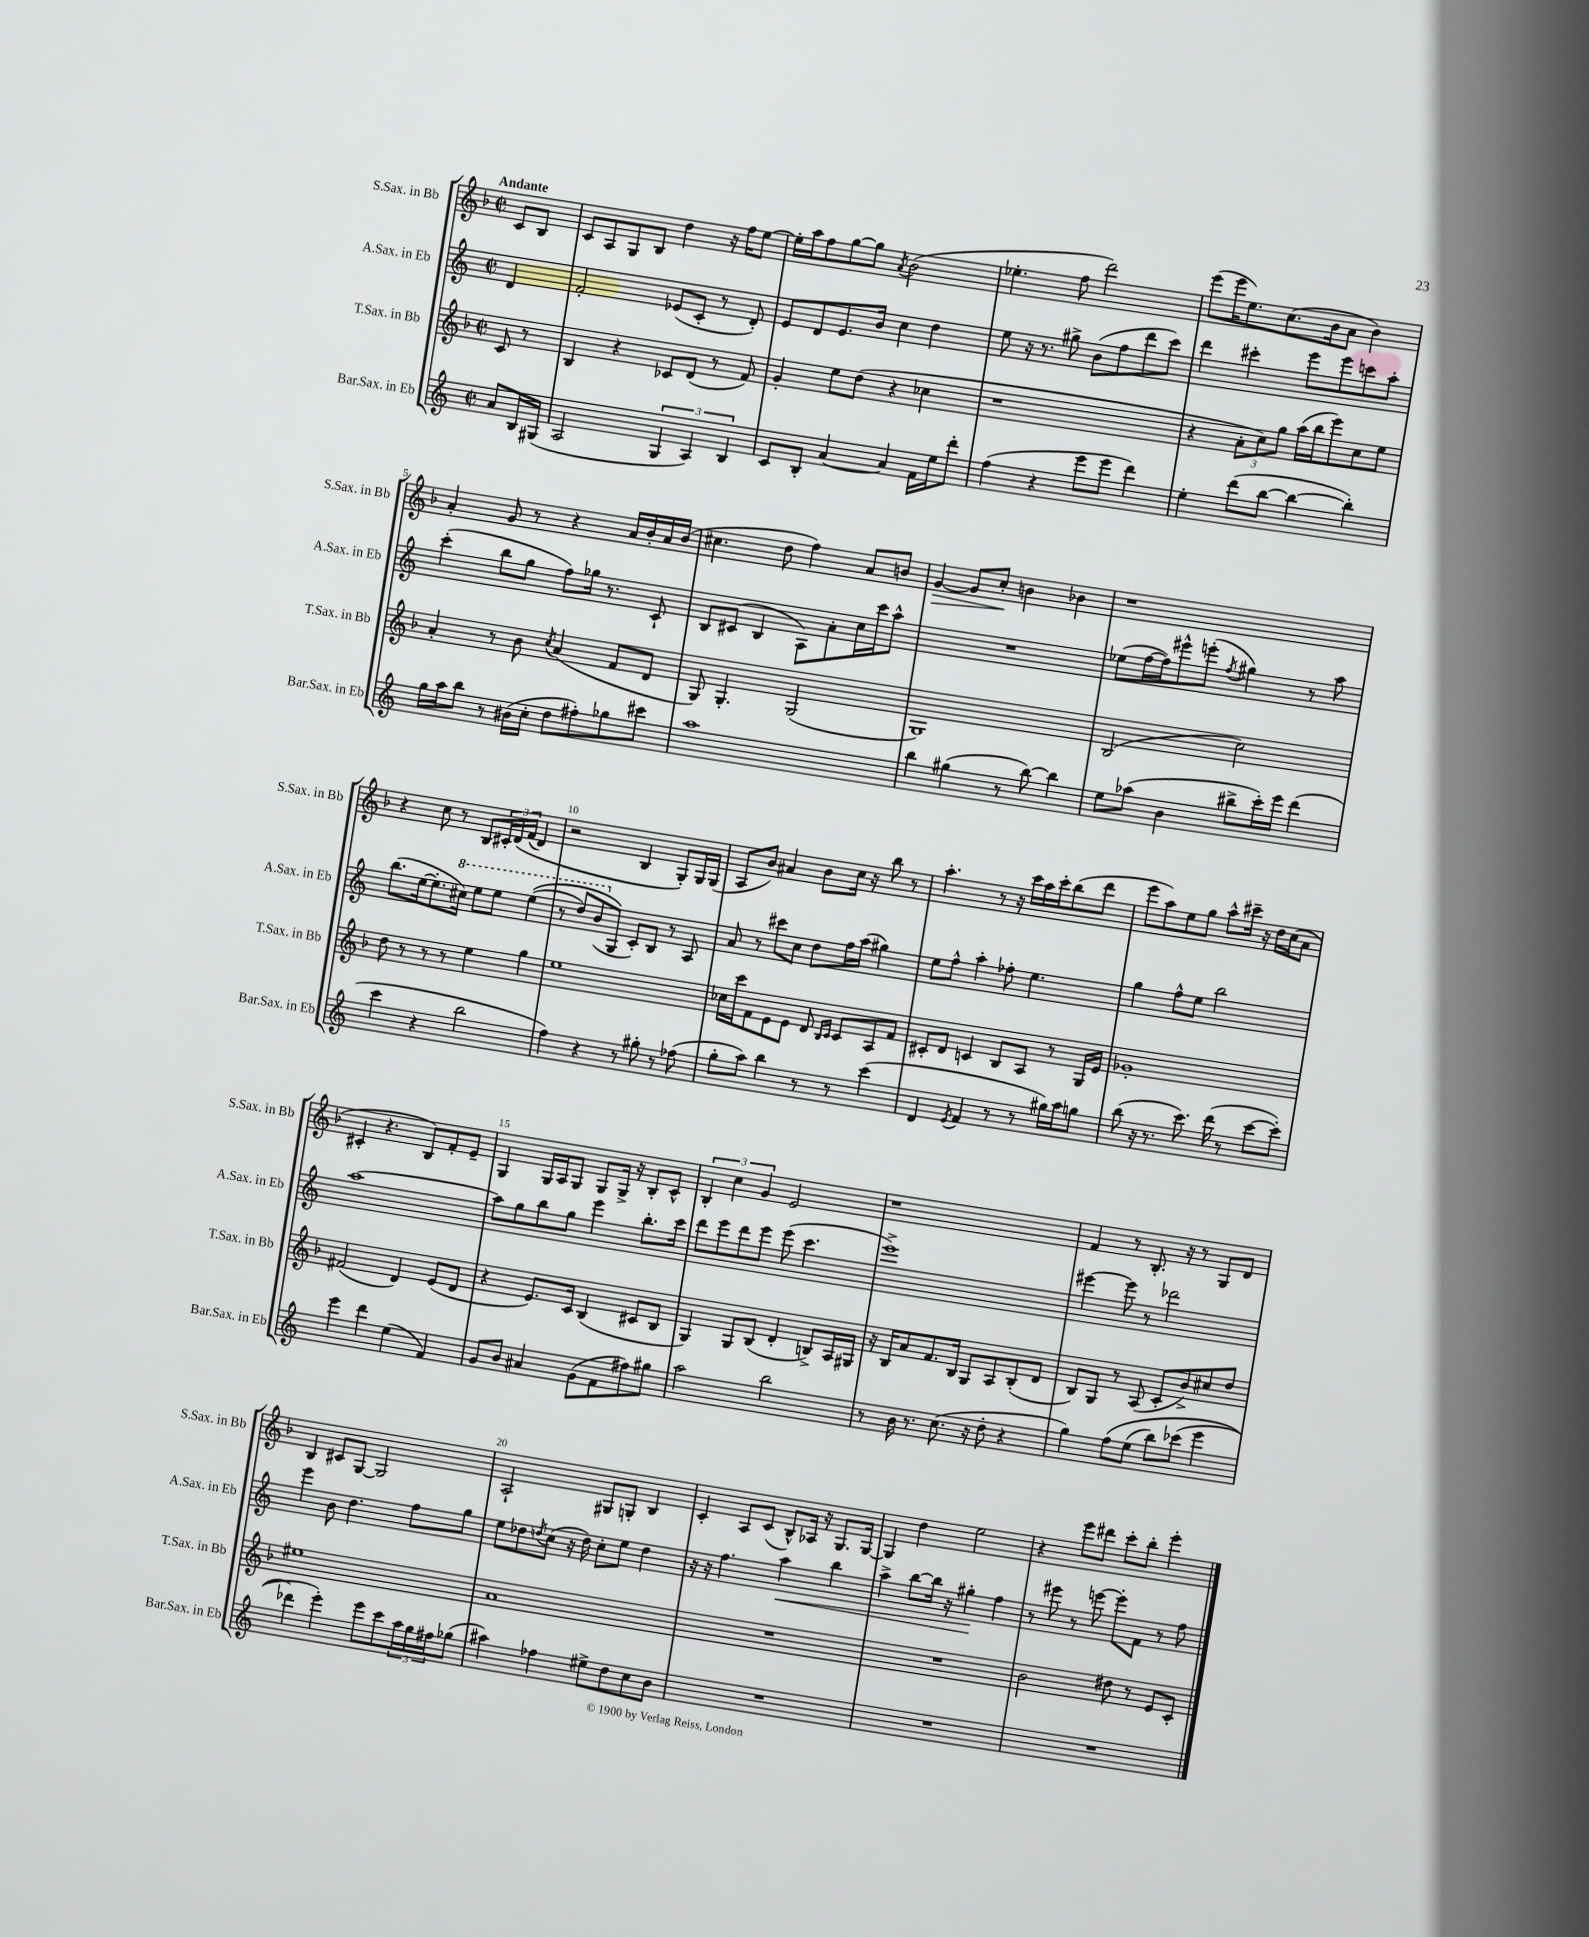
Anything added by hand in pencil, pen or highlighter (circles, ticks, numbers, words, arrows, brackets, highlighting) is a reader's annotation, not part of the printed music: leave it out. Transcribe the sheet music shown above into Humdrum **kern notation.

**kern	**kern	**kern	**kern
*staff4	*staff3	*staff2	*staff1
*clefG2	*clefG2	*clefG2	*clefG2
*k[]	*k[b-]	*k[]	*k[b-]
*M2/2	*M2/2	*M2/2	*M2/2
*met(c|)	*met(c|)	*met(c|)	*met(c|)
8a/L	8c/	4d/	8c/L
16B/L	8r	.	8B-/J
(16G#/JJ	.	.	.
=	=	=	=
2A/	4B-/	2f'/	8c/L
.	.	.	8A/
.	4r	.	8G/
.	.	.	8B-/J
6G/	8c-/L	(8e-/L	4dd\
.	(8d/J	8c'/J	.
6A/)	.	.	.
.	8r	8r	16r
.	.	.	16ff\LK
6B/	.	.	.
.	8f/)	8d'/)	[8ee\J
=	=	=	=
8c/L	4g'/	8e/L	16ee'\]LL
.	.	.	16aa\J
8B'/J	.	8d/	8ff\
[4a/	8ee\L	8.e/	[8gg\
.	(8dd\J	.	8gg\]J
.	.	16b/Jk	.
.	.	.	8qa/
4a/]	4r	4cc\	(2b-\
16f\LL	4cc-\	4dd\	.
16ee\J	.	.	.
8ddd'\J	.	.	.
=	=	=	=
(4ff\	1r	8ee\	4.ee-'\
.	.	16r	.
.	.	8.r	.
4r	.	.	.
.	.	8gg#^\	8ff\
8eee\L	.	(8b\L	2ddd\)
8eee\J	.	8ff\	.
4ddd\)	.	8ddd\	.
.	.	8ccc\J)	.
=	=	=	=
4ee'\	4r	4ddd\	(8eee\L
.	.	.	16eee\K
.	.	.	8.ee\)
(8ddd\L	12a'\L	4ccc#'\	.
.	12cc\)	.	.
[8bb\J	.	.	(8.cc\
.	12gg\J	.	.
4bb\_	(16aa\LL	8eee\L	.
.	16bb-\J	.	16b-\k
.	8eee\)	8eee\	8a\J
4bb'\])	8cc\	8ccc\	4b-\)
.	8ee\J	8aa'\J	.
=	=	=	=
16gg\LL	4a'/	(4ccc'\	4a'/
16aa\J	.	.	.
8bb\J	.	.	.
8r	8r	8bb\L	8g/
(16b#\LL	8b-\	8gg\J	8r
16cc'\JJ	.	.	.
.	8qcc/	.	.
8dd\L	(4a/	8ff\L)	4r
8ff#'\)	.	16gg-\Jk	.
.	.	8.r	.
8gg-\	8f/L	.	16a/LL
.	.	.	16b-'/
8ccc#\J	8d/J	8c`/	16a/
.	.	.	(16b-/JJ
=	=	=	=
1aa	8G/)	8B/L	4.cc#\
.	4.G'/	(8c#/J	.
.	.	4B/	.
.	.	.	8dd\
.	(2G/	8A\L)	4ff\)
.	.	8a'\	.
.	.	16cc\L	8a/L
.	.	16ccc\J	.
.	.	8aa^^\J	8b/J
=	=	=	=
4bb\	1G)	1r	[4g/
(4gg#\	.	.	8g/]L
.	.	.	8cc'/J
8r	.	.	4b\
[8bb\)	.	.	.
4bb\]	.	.	4b-\
=	=	=	=
8ee\L	(2B-/	(8ee-\L	1r
(8aa-\J	.	[16ff\L	.
.	.	16ff\]J)	.
4b\	.	8eee#^^\	.
.	.	(8eee'\J	.
.	.	8qff/	.
8bb#^\L	2cc\)	4gg#\)	.
16ccc'\L)	.	.	.
16eee\JJ	.	.	.
(4ddd\	.	8r	.
.	.	8aa\	.
=	=	=	=
4ccc\	8dd\	(8.bb\L	4r
.	8r	.	.
.	.	[16ee\k	.
4r	8r	8.ee'\]	8cc\
.	8r	.	8r
.	.	16ccc#\Jk)	.
2bb\	4ee\	8eee\L	8B-/L
.	.	8eee\J	24c#'/L
.	.	.	&(24d/
.	.	.	(24f/JJ
.	4gg\	&((4eee\	4d/)
=	=	=	=
4ff\)	1ee	8r	2r
.	.	8ddd/L)	.
4r	.	(8bb/	.
.	.	8G/J&)	.
8r	.	8c'/L)	4B-/
8gg#'\	.	8B/J	.
8r	.	8r	8G'/L&)
(8ff-\	.	8A/	16G/L
.	.	.	(16G/JJ
=	=	=	=
8gg'\L	16cc-\LL	8a/	8A/L
.	16ccc\J	.	.
8aa\J)	8f\	8r	8b-/J)
4bb\	8e\	8ccc#\L	4a#/
.	8e\J	8cc\J	.
8r	8d/	8dd\L	8b-\L
.	16qqB-/LL	.	.
.	16qqc/JJ	.	.
8r	8c/L	16ff\L	16cc\Jk
.	.	(16aa\JJ	16r
(4ccc\	8A/	4gg#\)	8bb-\
.	8f/J	.	8r
=	=	=	=
4d/	8c#'/L	8ee\L	4.aa'\
.	8d/J	8ff^^\J	.
8qe/	.	.	.
4f/	4c/	4aa'\	.
.	.	.	8r
8r	8B-/L	8ff-'\	16r
.	.	.	16ccc\LL
8r	8A/J	4.ee\	16aa\
.	.	.	16ccc'\J
16gg#\LL)	8r	.	(8bb-\
16aa\J	.	.	.
8gg\J	16G/LL	.	8ddd\J
.	16e/JJ	.	.
=	=	=	=
(8bb\	1g-'	4gg\	8eee\L
16r	.	.	8aa\)
8.r	.	.	.
.	.	8ff^^\L	8ee\
8.ccc\)	.	8ee\J	8gg\J
.	.	2bb\	8aa^^\L
(16ddd\	.	.	.
8r	.	.	16ccc#~\Jk
.	.	.	16r
[8ccc\L	.	.	16dd\LL
.	.	.	(16cc\J
8ccc'\]J)	.	.	8a\J
=	=	=	=
4eee\	(2f#/	[1aa	4c#'/
4ddd\	.	.	4.r
(4ee\	4d/)	.	.
.	.	.	8B-/L)
4f/)	(8e/L	.	8f'/
.	8d/J	.	8e~/J
=	=	=	=
8g/L	4r	8aa\]L	4G/
8b/J	.	8gg\	.
4a#/	8.e/L)	8bb\	16G/LL
.	.	.	16A/J
.	.	8gg\J	8G/J
.	16c/Jk	.	.
(8g\L	(4B-/	4eee\	8G/L
8f\	.	.	16G^/Jk
.	.	.	16r
8ff#\)	8c#/L	8.bb'\L	8B-'/L
8gg#\J	8B-/J	.	8c^^/J
.	.	16ccc\Jk	.
=	=	=	=
2aa\	4G/)	8ddd\L	6B-'/
.	.	8eee\	.
.	.	.	6cc\
.	8G/L	8ddd\	.
.	.	.	6g/
.	(8B-/J	8eee\J	.
2bb\	4d'/	(8eee\	2e/
.	.	4.ccc\	.
.	8B^/L)	.	.
.	16A/L	.	.
.	16G#/JJ	.	.
=	=	=	=
8r	16r	1eee^)	1r
.	16B-/LK	.	.
16b\	8a/	.	.
8.r	.	.	.
.	8.f/	.	.
(8.cc\	.	.	.
.	16B-/Jk	.	.
.	8G/L	.	.
16r	.	.	.
8dd'\	8A/	.	.
4r	(8B-'/	.	.
.	8d/J	.	.
=	=	=	=
4gg\)	8B-/L)	[4eee#\	4f/
.	8G/J	.	.
&(8ff\L	8r	8eee#\]	8r
(8ee\J	(8A/	8r	8.B-'/
8bb\L)	8c'/L	2ddd-\	.
.	.	.	16r
(8ccc-\J	8b-^/)	.	8r
4eee\	8cc#/	.	8G/L
.	8dd/J	.	8d/J
=	=	=	=
4ddd-\&)	1ee#	4eee\	4B-/
4eee'\)	.	8b\	8c#/L
.	.	4.dd\	[8G/J
8eee\L	.	.	2G/]
8ccc\	.	.	.
24aa\L	.	8ff\L	.
24gg\	.	.	.
24ff#\J	.	.	.
(8gg-\J	.	8gg\J	.
=	=	=	=
4aa#\)	1a	8ee\L	2A`/
.	.	8dd-\	.
.	.	8qdd/	.
4ff-\	.	(8cc\J	.
.	.	16r	.
.	.	16dd\)	.
8ee#^\L	.	8cc'\L	8G#/L
8dd\	.	8ee\J	8G'/J
8cc\	.	4dd\	4B-/
8b\J	.	.	.
=	=	=	=
1r	1r	16r	4c'/
.	.	16r	.
.	.	4.ff\	.
.	.	.	8A/L
.	.	.	(8c/J
.	.	4aa\	8B-^^/L)
.	.	.	16A-/Jk
.	.	.	16r
.	.	4bb\	8.G/L
.	.	.	[16G/Jk
=	=	=	=
1r	1r	4aa^\	4G/]
.	.	[8bb\L	4dd\
.	.	16bb\]Jk	.
.	.	16r	.
.	.	4gg#'\	2ee\
.	.	4ff\	.
=	=	=	=
1r	2b-\	8r	4r
.	.	8eee#\	.
.	.	8r	8eee\L
.	.	[8eee\	8ddd#\J
.	8dd#\	8eee'\]L	8ccc'\L
.	8r	8f\J	8bb-'\J
.	8e/L	8r	4eee'\
.	8c'/J	8ff\	.
==	==	==	==
*-	*-	*-	*-
